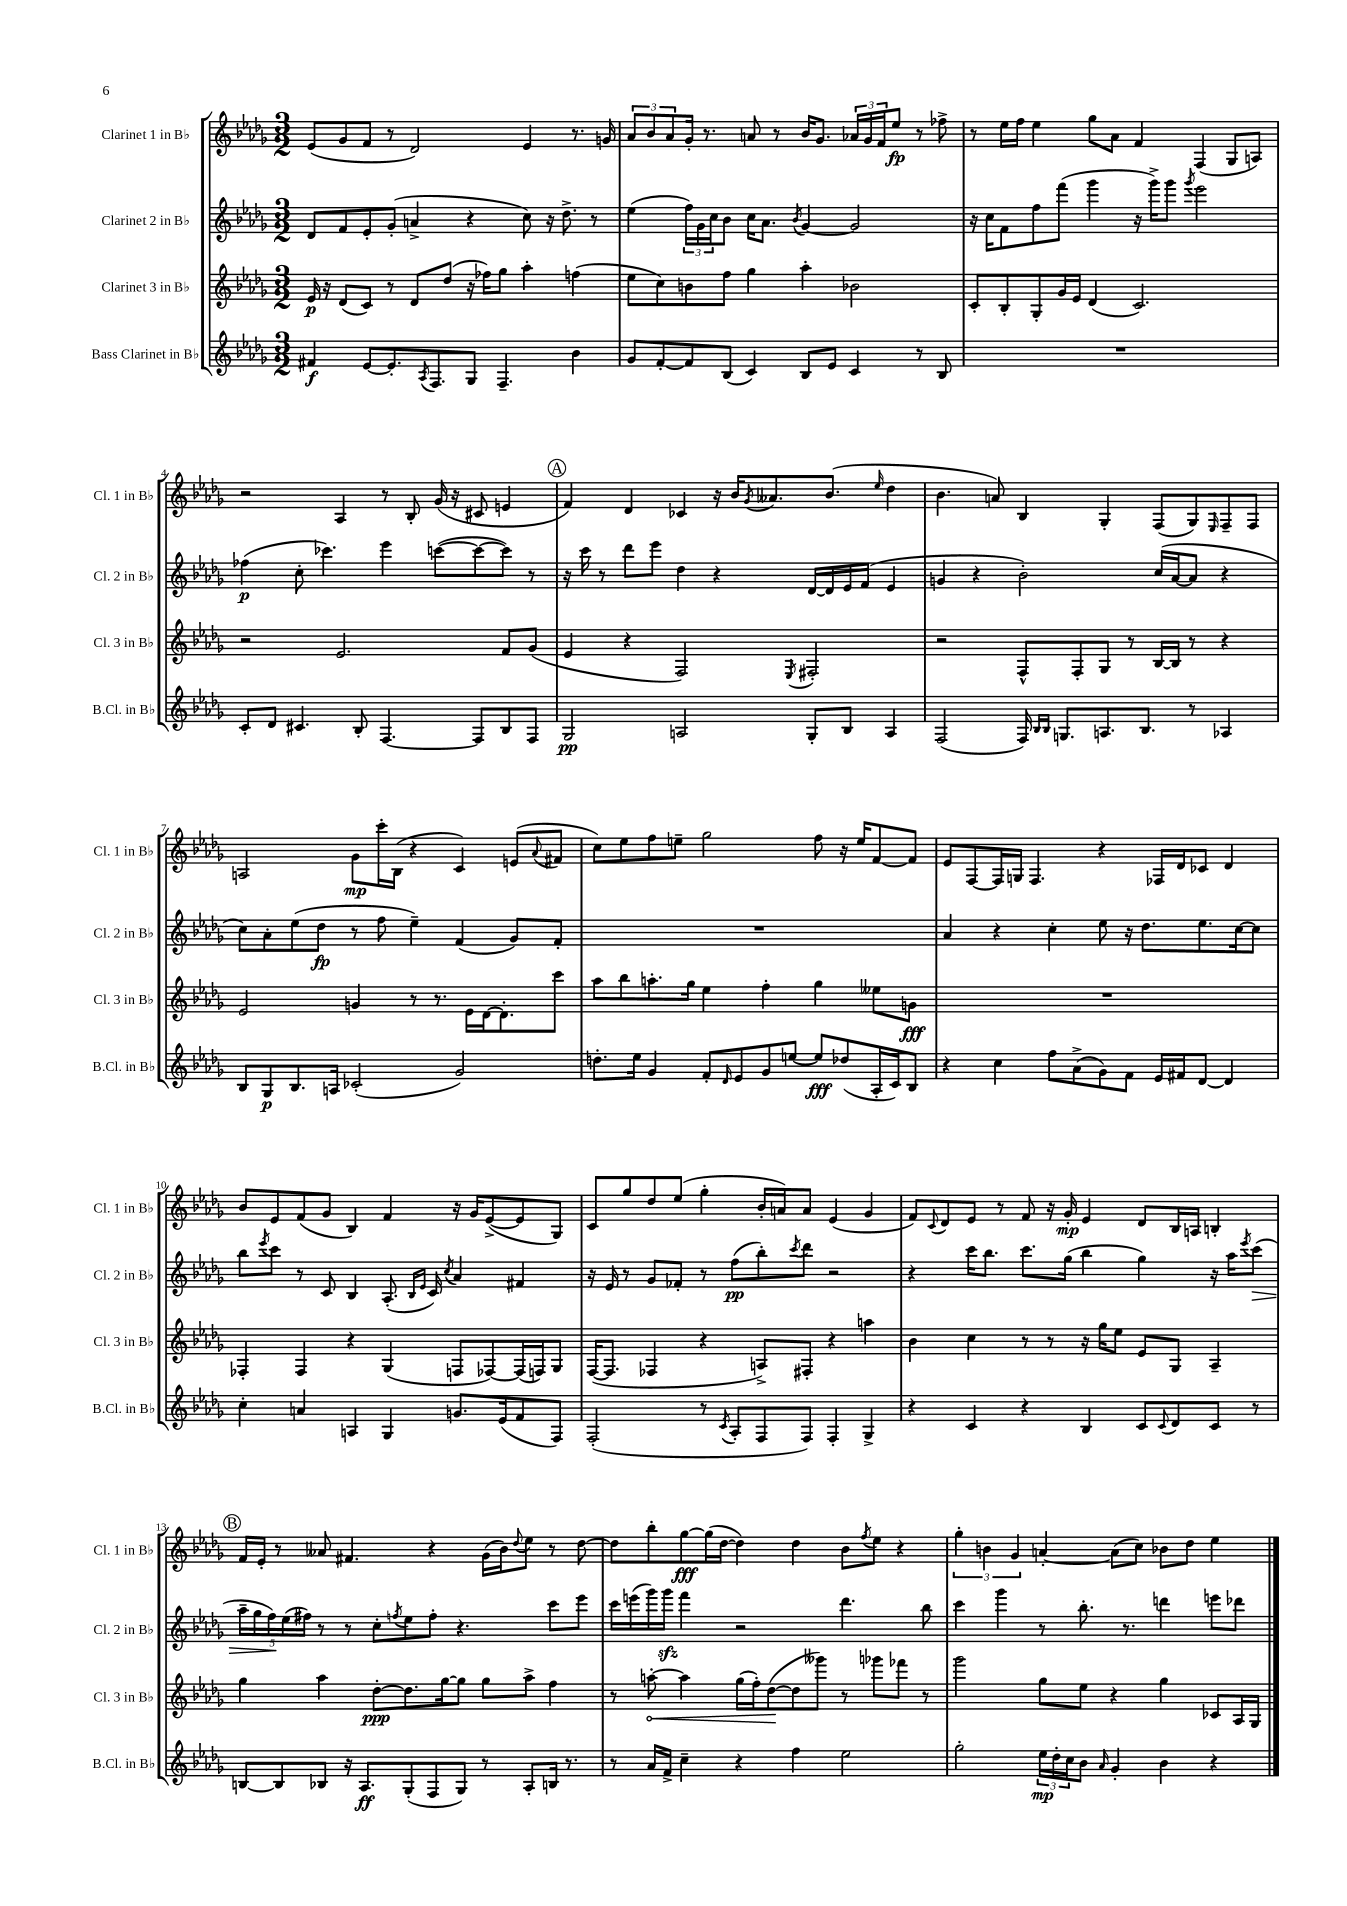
<<
\new StaffGroup <<
\new Staff = "s0" \with { instrumentName = "Clarinet 1 in Bb" shortInstrumentName = "Cl. 1 in Bb" } {
    \clef treble \key des \major \numericTimeSignature \time 3/2
    ees'8( ges'8 f'8 r8 des'2) ees'4 r8. g'16 |
    \tuplet 3/2 { aes'8 bes'8 aes'8 } ges'16-. r8. a'8 r8 bes'16 ges'8. \tuplet 3/2 { aes'16 ges'16 f'16 } ees''8\fp r8 fes''8-> |
    r8 ees''16 f''16 ees''4 ges''8 aes'8 f'4 f4( ges8 a8) |
    r2 aes4 r8 bes8-. ges'16( r16 cis'8 e'4 |
    \mark \markup { \circle "A" } f'4) des'4 ces'4 r16 bes'16 \acciaccatura { ges'8 } aeses'8. bes'8.( \grace { ees''16 } des''4 |
    bes'4. a'8) bes4 ges4-. f8( ges8) \grace { ees16 } f8-- f8 |
    a2 ges'8\mp c'''16-. bes16( r4 c'4) e'8( \appoggiatura { aes'8 } fis'8 |
    c''8) ees''8 f''8 e''8-- ges''2 f''8 r16 e''16 f'8~ f'8 |
    ees'8 f8~ f16 g16 f4. r4 fes16 des'16 ces'8 des'4 |
    bes'8 ees'8 f'8( ges'8 bes4) f'4 r16 ges'16 ees'8~->( ees'8 ges8) |
    c'8 ges''8 des''8 ees''8( ges''4-. bes'16-. a'16) a'8 ees'4( ges'4 |
    f'8) \appoggiatura { c'8 } des'8 ees'8 r8 f'8 r16 ges'16-.\mp ees'4 des'8 bes16 a16 b4-. |
    \mark \markup { \circle "B" } f'16 ees'16-. r8 aeses'8 fis'4. r4 ges'16( bes'16) \appoggiatura { des''8 } ees''8 r8 des''8~ |
    des''8 bes''8-. ges''8~\fff ges''16( des''16~ des''4) des''4 bes'8 \acciaccatura { f''8 } ees''8 r4 |
    \tuplet 3/2 { ges''4-. b'4 ges'4 } a'4~-. a'8( c''8) bes'8 des''8 ees''4 \bar "|." |
}
\new Staff = "s1" \with { instrumentName = "Clarinet 2 in Bb" shortInstrumentName = "Cl. 2 in Bb" } {
    \clef treble \key des \major \numericTimeSignature \time 3/2
    des'8 f'8 ees'8-. ges'8-.( a'4-> r4 c''8) r16 des''8.-> r8 |
    ees''4( \tuplet 3/2 { f''16) ges'16 c''16 } bes'8 c''16 aes'8. \acciaccatura { bes'8 } ges'4~ ges'2 |
    r16 c''16 f'8 f''8 f'''8( ges'''4 r16 ges'''16->) ges'''8 \acciaccatura { ges'''8 } ees'''2 |
    fes''4\p( c''8-. ces'''4.) ees'''4 c'''8~( c'''8~ c'''8) r8 |
    \mark \markup { \circle "A" } r16 c'''16 r8 des'''8 ees'''8 des''4 r4 des'16~ des'16 ees'16 f'16( ees'4 |
    g'4 r4 bes'2-.) c''16( aes'16~ aes'8 r4 |
    c''8) aes'8-. ees''8( des''8\fp r8 f''8 ees''4--) f'4( ges'8) f'8-. |
    R1. |
    aes'4 r4 c''4-. ees''8 r16 des''8. ees''8. c''16~ c''8 |
    bes''8 \acciaccatura { ees'''8 } c'''8 r8 c'8 bes4 aes8.-.( \grace { bes16 ees'16 } c'16) \acciaccatura { c''8 } aes'4 fis'4 |
    r16 ees'16 r8 ges'8 fes'8-. r8 f''8\pp( bes''8-.) \acciaccatura { c'''8 } des'''8 r2 |
    r4 c'''16 bes''8. c'''8. ges''16( bes''4 ges''4) r16 aes''16 \acciaccatura { ees'''8 } c'''8\>( |
    \mark \markup { \circle "B" } \tuplet 5/4 { aes''16-- ges''16 f''16\!) ees''16( fis''16) } r8 r8 c''8-. \acciaccatura { f''8 } ees''8 f''8-. r4. c'''8 ees'''8 |
    c'''16 e'''16( ges'''16) ges'''16\sfz f'''4 r2 des'''4. bes''8 |
    c'''4 ges'''4 r8 bes''8.-. r8. d'''4 e'''8 des'''8 \bar "|." |
}
\new Staff = "s2" \with { instrumentName = "Clarinet 3 in Bb" shortInstrumentName = "Cl. 3 in Bb" } {
    \clef treble \key des \major \numericTimeSignature \time 3/2
    ees'16\p r16 des'8( c'8) r8 des'8 des''8( r16 fes''16) ges''8 aes''4-. f''4( |
    ees''8 c''8) b'8 f''8 ges''4 aes''4-. bes'2 |
    c'8-. bes8-. ges8-. ges'16 ees'16 des'4( c'2.) |
    r2 ees'2. f'8 ges'8( |
    \mark \markup { \circle "A" } ees'4 r4 f2) \acciaccatura { ees8 } fis2-. |
    r2 f8-^ f8-. ges8 r8 bes16~ bes16 r8 r4 |
    ees'2 g'4 r8 r8. ees'16 des'16~ des'8.-. c'''8 |
    aes''8 bes''8 a''8.-. ges''16 ees''4 f''4-. ges''4 eeses''8 g'8\fff |
    R1. |
    fes4-. fes4 r4 ges4( f8 fes8~) fes16( f16) ges8 |
    f16~( f8. fes4 r4 a8->) fis8-. r4 a''4 |
    bes'4 c''4 r8 r8 r16 ges''16 ees''8 ees'8 ges8 aes4-- |
    \mark \markup { \circle "B" } ges''4 aes''4 des''8~-.\ppp des''8. ges''16~ ges''8 ges''8 aes''8-> f''4 |
    r8 \once \override Hairpin.circled-tip = ##t a''8~-.\< a''4 ges''16( f''16-.) des''8~\!( des''8 geses'''8) r8 ges'''8 fes'''8 r8 |
    ges'''2 ges''8 ees''8 r4 ges''4 ces'8 aes16 ges16 \bar "|." |
}
\new Staff = "s3" \with { instrumentName = "Bass Clarinet in Bb" shortInstrumentName = "B.Cl. in Bb" } {
    \clef treble \key des \major \numericTimeSignature \time 3/2
    fis'4\f ees'8~ ees'8.-. \acciaccatura { aes8 } f8. ges8 f4.-- bes'4 |
    ges'8 f'8~-. f'8 bes8( c'4) bes8 ees'8 c'4 r8 bes8 |
    R1. |
    c'8-. des'8 cis'4. bes8-. f4.~ f8 bes8 f8 |
    \mark \markup { \circle "A" } ges2\pp a2 ges8-. bes8 a4 |
    f2( f16) \grace { bes16 bes16 } g8. a8. bes8. r8 aes4 |
    bes8 ges8\p bes8. a16 ces'2-.( ges'2) |
    d''8.-. ees''16 ges'4 f'8-. \grace { des'16 } ees'8 ges'8 e''8~ e''8\fff des''8( aes16-. c'16) bes8 |
    r4 c''4 f''8 aes'8->( ges'8) f'8 ees'16 fis'16 des'8~ des'4 |
    c''4-. a'4 a4 ges4 g'8. ees'16( f'8 f8) |
    f2-.( r8 \acciaccatura { c'8 } aes8-. f8 f8) f4-. ges4-> |
    r4 c'4 r4 bes4 c'8 \appoggiatura { c'8 } des'8 c'8 r8 |
    \mark \markup { \circle "B" } b8~ b8 bes8 r16 aes8.\ff ges8-.( f8 ges8) r8 aes8-. b16 r8. |
    r8 aes'16 f'16-> c''4-- r4 f''4 ees''2 |
    ges''2-. \tuplet 3/2 { ees''16\mp des''16-. c''16 } bes'8 \grace { aes'16 } ges'4-. bes'4 r4 \bar "|." |
}
>>
>>
